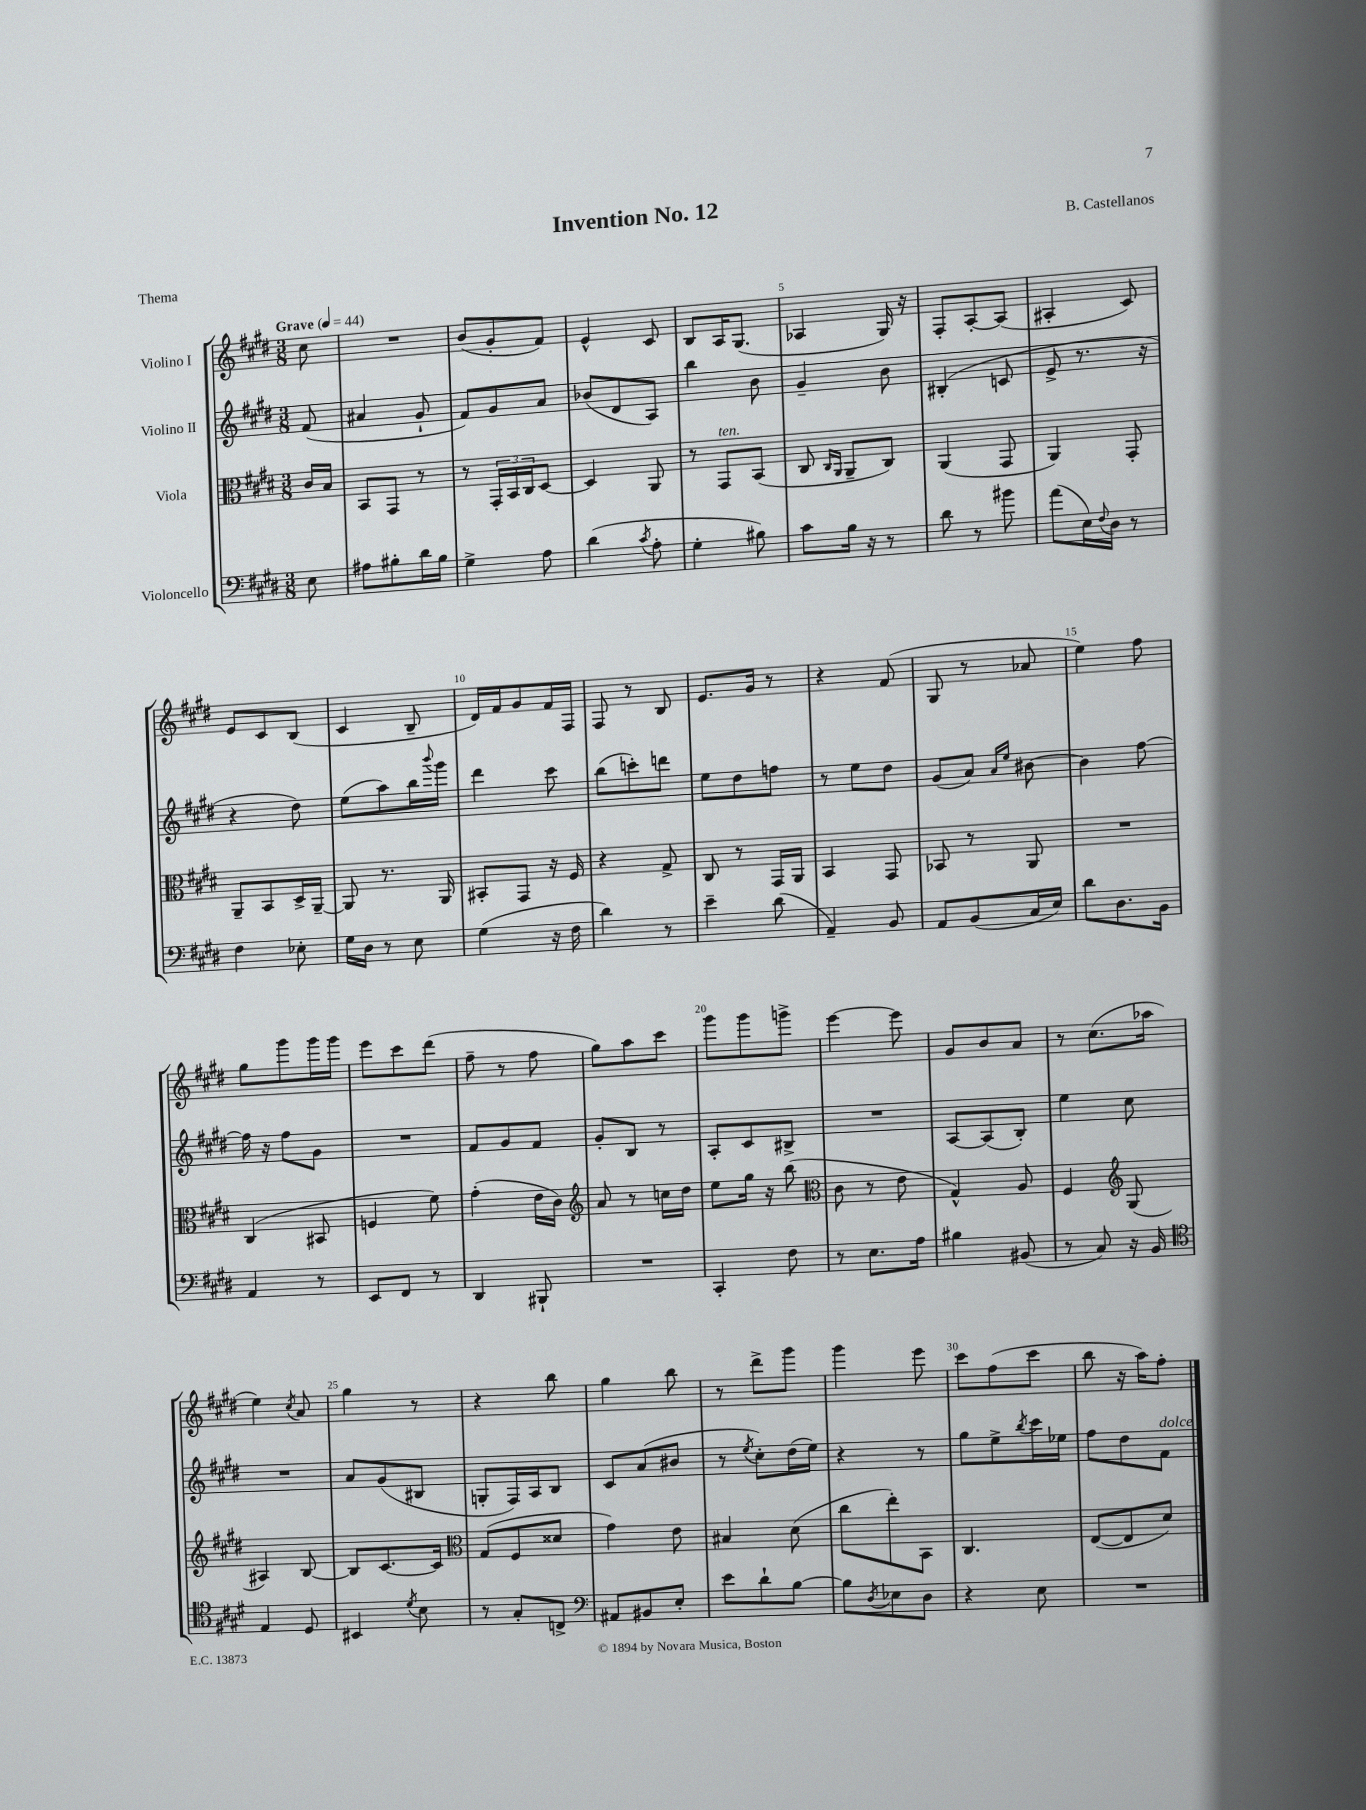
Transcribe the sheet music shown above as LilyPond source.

\header { title = "Invention No. 12" composer = "B. Castellanos" piece = "Thema" }
<<
\new StaffGroup <<
\new Staff = "s0" \with { instrumentName = "Violino I" } {
    \clef treble \key e \major \numericTimeSignature \time 3/8 \partial 8 \tempo "Grave" 4 = 44
    cis''8 |
    R4. |
    b'8( gis'8-. fis'8) |
    e'4-^ cis'8 |
    b8 a16 gis8.( |
    aes4 gis16) r16 |
    fis8-. a8~-. a8( |
    ais4-. cis'8) |
    e'8 cis'8 b8( |
    cis'4 b8-- |
    dis'16) fis'16 gis'8 fis'16 fis16 |
    fis8 r8 b8 |
    e'8. gis'16 r8 |
    r4 fis'8( |
    gis8 r8 aes'8 |
    e''4) fis''8 |
    gis''8 gis'''8 gis'''16 gis'''16 |
    e'''8 cis'''8 dis'''8( |
    fis''8-- r8 fis''8 |
    gis''8) a''8 cis'''8 |
    gis'''8 gis'''8 g'''8-> |
    e'''4~ e'''8 |
    gis'8 b'8 a'8 |
    r8 cis''8.( aes''16 |
    e''4) \acciaccatura { cis''8 } a'8 |
    gis''4 r8 |
    r4 b''8 |
    gis''4 b''8 |
    r8 dis'''8-> gis'''8 |
    gis'''4 e'''8 |
    cis'''8 fis''8( cis'''8 |
    b''8 r16 a''16) fis''8-. \bar "|." |
}
\new Staff = "s1" \with { instrumentName = "Violino II" } {
    \clef treble \key e \major \numericTimeSignature \time 3/8 \partial 8
    fis'8( |
    ais'4 gis'8-! |
    fis'8) gis'8 a'8 |
    bes'8( dis'8 a8) |
    b''4 b'8 |
    gis'4-- b'8 |
    bis4-.( c'8 |
    e'8-> r8. r16 |
    r4 dis''8) |
    e''8( a''8) b''16 \appoggiatura { b'''8 } gis'''16 |
    dis'''4 cis'''8 |
    b''8( c'''8-.) d'''8 |
    e''8 dis''8 f''8 |
    r8 e''8 dis''8 |
    gis'8( a'8) \grace { a'16 e''16 } bis'8~ |
    bis'4 fis''8~ |
    fis''16 r16 fis''8 gis'8 |
    R4. |
    fis'8 gis'8 fis'8 |
    gis'8-. b8 r8 |
    a8-. cis'8 bis8-> |
    R4. |
    a8~ a8( b8-.) |
    e''4 cis''8 |
    R4. |
    a'8 gis'8( bis8 |
    g8-. fis16) a16 b8 |
    cis'8 a'8( bis'8 |
    r8 \acciaccatura { e''8 } cis''8-.) dis''16( e''16) |
    r4 r8 |
    gis''8 e''8-> \acciaccatura { b''8 } cis'''16 ees''16 |
    fis''8 dis''8 fis'8^\markup { \italic "dolce" } \bar "|." |
}
\new Staff = "s2" \with { instrumentName = "Viola" } {
    \clef alto \key e \major \numericTimeSignature \time 3/8 \partial 8
    cis'16 b16 |
    b,8 gis,8 r8 |
    r8 \tuplet 3/2 { gis,16-. b,16 cis16 } dis8~ |
    dis4 a,8 |
    r8 gis,8^\markup { \italic "ten." } b,8( |
    cis8 \grace { cis16 a,16 } a,8-- cis8) |
    a,4( gis,8 |
    a,4) gis,8-. |
    a,8-- b,8 dis16-> a,16~-- |
    a,8 r8. a,16 |
    bis,8-. gis,8 r16 fis16 |
    r4 gis8-> |
    cis8 r8 gis,16 a,16 |
    b,4 gis,8 |
    bes,8 r8 a,8 |
    R4. |
    cis4( bis,8 |
    f4 fis'8) |
    gis'4-.( e'16 cis'16) |
    \clef treble a'8 r8 c''16 dis''16 |
    e''8 gis''16 r16 b''8( |
    \clef alto cis'8 r8 e'8 |
    gis4-^) a8 |
    fis4 \clef treble gis8( |
    ais4) b8~ |
    b8 cis'8.~ cis'16 |
    \clef alto gis8( fis8 disis'8 |
    gis'4) e'8 |
    bis4 dis'8( |
    cis''8 e''8-.) b,8 |
    cis4. |
    e8~( e8 dis'8) \bar "|." |
}
\new Staff = "s3" \with { instrumentName = "Violoncello" } {
    \clef bass \key e \major \numericTimeSignature \time 3/8 \partial 8
    e8 |
    ais8 bis8-. dis'16 bis16 |
    gis4-> a8 |
    dis'4( \acciaccatura { cis'8 } a8-. |
    gis4-. bis8) |
    cis'8 b16 r16 r8 |
    dis'8 r8 bis'8 |
    a'8( e16) \appoggiatura { fis8 } dis16 r8 |
    fis4 ees8-. |
    gis16 dis16 r8 e8 |
    gis4( r16 fis16 |
    dis'4) r8 |
    e'4-- dis'8( |
    a,4--) b,8 |
    a,8 b,8( cis16 e16) |
    dis'8 dis8. b,16 |
    a,4 r8 |
    e,8 fis,8 r8 |
    dis,4 bis,,8-! |
    R4. |
    cis,4-. fis8 |
    r8 e8. a16 |
    bis4 bis,8( |
    r8 cis8) r16 b,16 |
    \clef tenor e4 dis8 |
    bis,4 \acciaccatura { dis'8 } b8 |
    r8 gis8-. c8-> |
    \clef bass ais,8 bis,8 e8-. |
    e'8 dis'8-! b8~ |
    b8 \acciaccatura { dis8 } ees8 dis8 |
    r4 e8 |
    R4. \bar "|." |
}
>>
>>
\layout { \context { \Score \override BarNumber.break-visibility = ##(#f #t #t) barNumberVisibility = #(every-nth-bar-number-visible 5) } }
